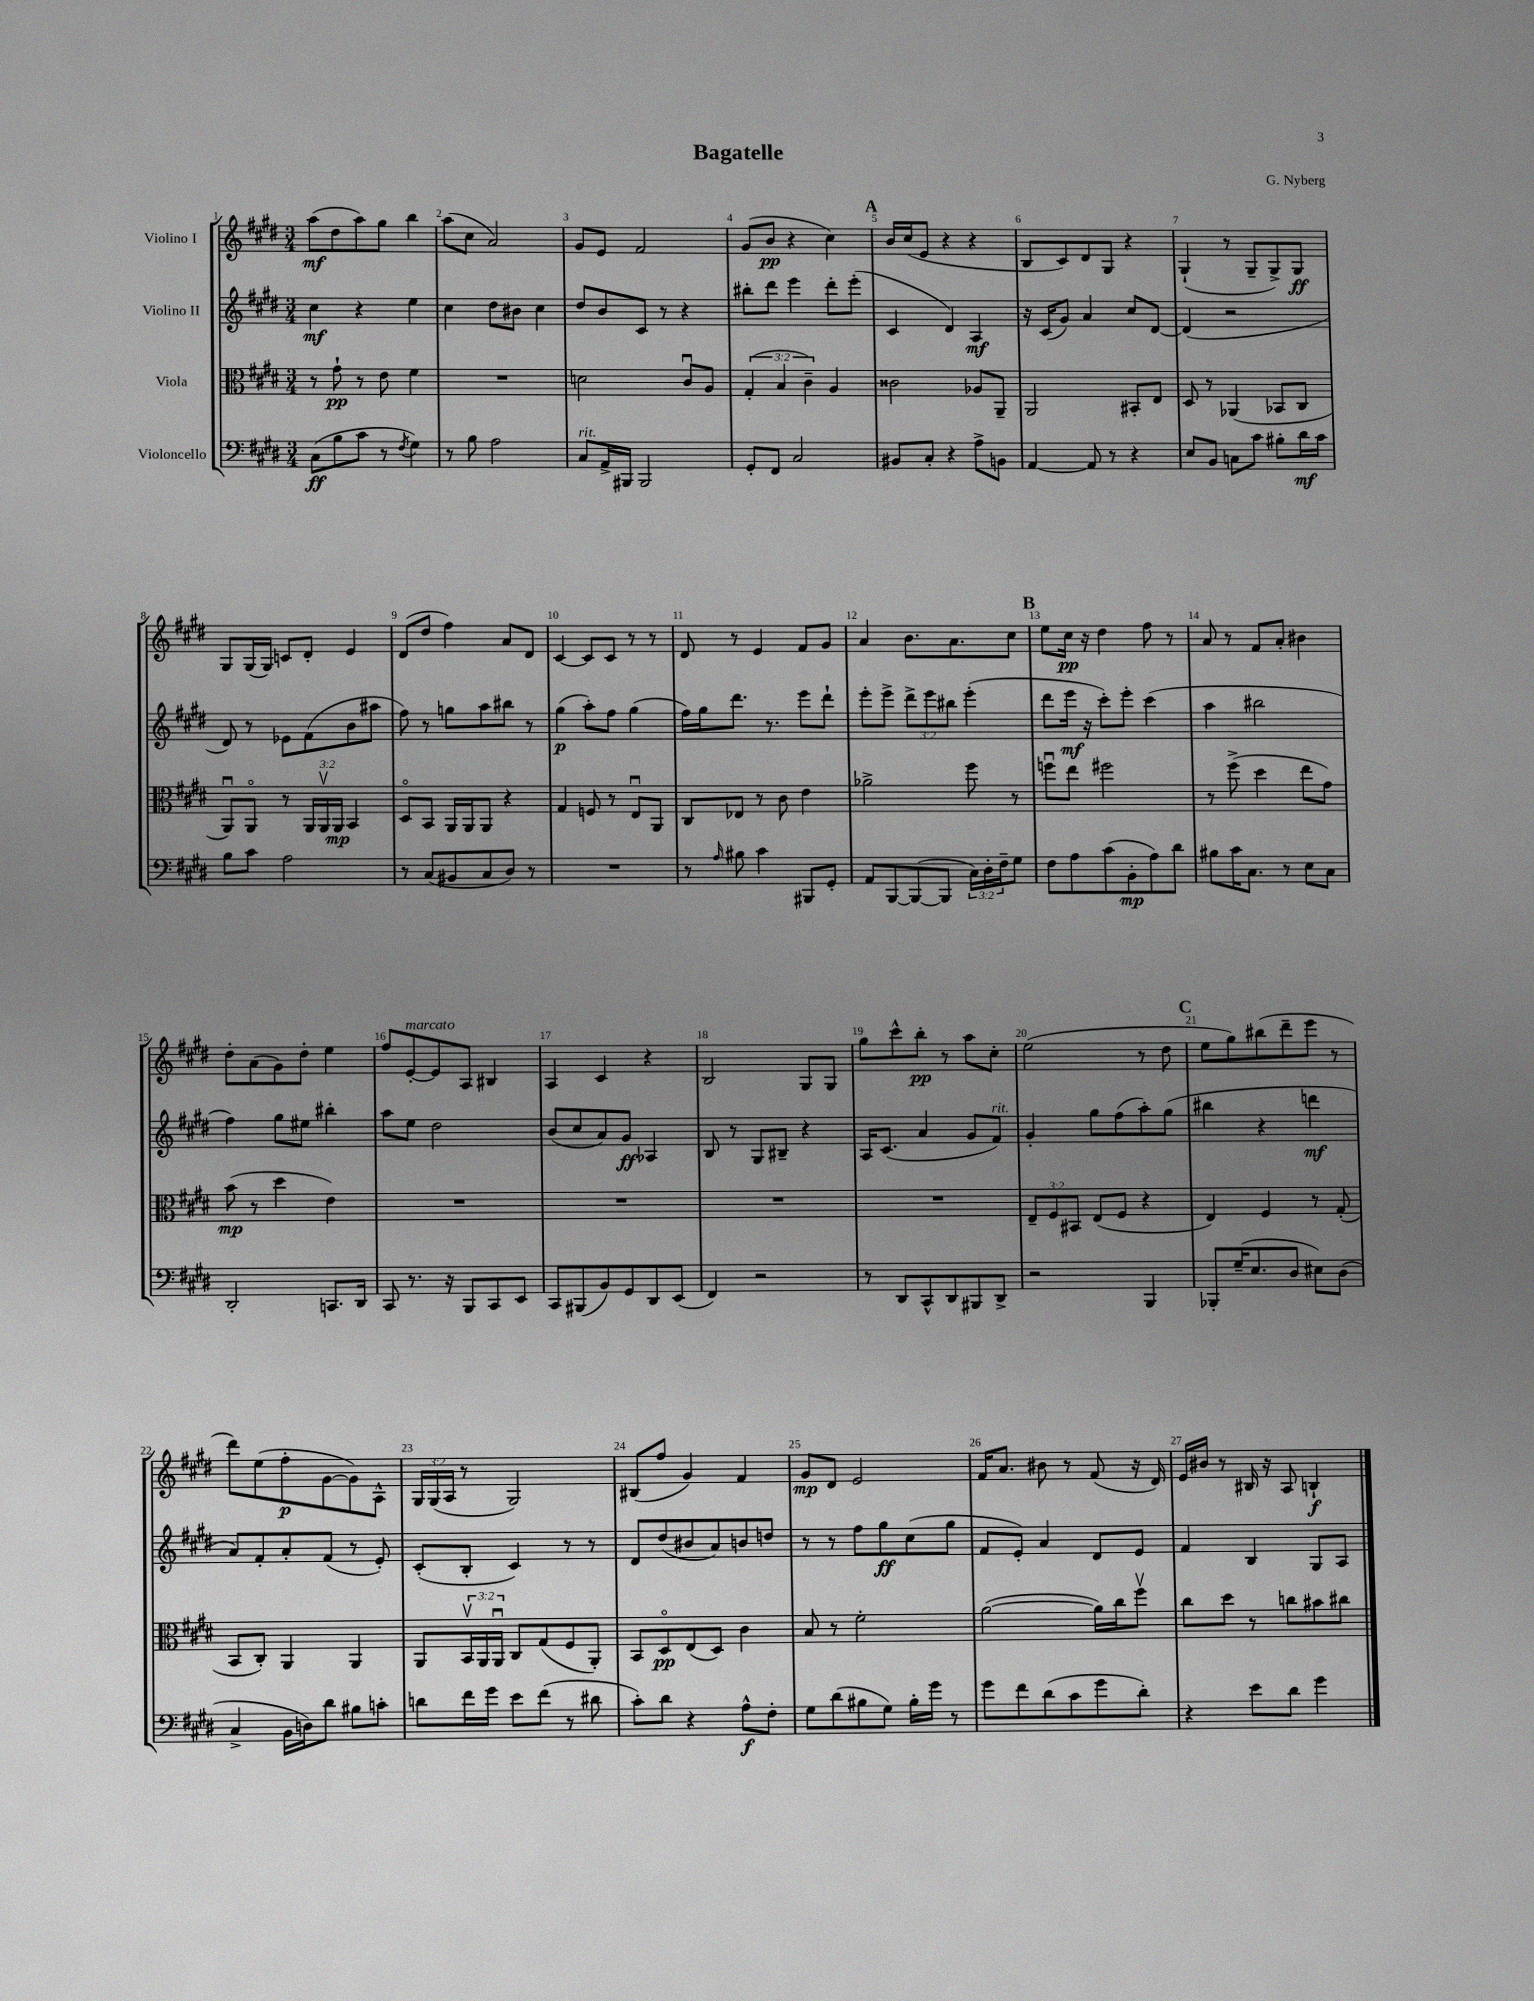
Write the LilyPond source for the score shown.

\header { title = "Bagatelle" composer = "G. Nyberg" }
<<
\new StaffGroup <<
\new Staff = "s0" \with { instrumentName = "Violino I" } {
    \clef treble \key e \major \numericTimeSignature \time 3/4 \override Staff.TupletNumber.text = #tuplet-number::calc-fraction-text
    a''8\mf( dis''8 a''8) gis''8 b''4 |
    a''8( cis''8 a'2) |
    gis'8 e'8 fis'2 |
    gis'8( b'8\pp r4 cis''4) |
    \mark \markup { \bold "A" } b'16 cis''16( e'8 r4 r4 |
    b8 cis'8) dis'8 gis8 r4 |
    gis4-!( r8 gis8-- gis8->) gis8\ff |
    gis8 gis16( gis16) c'8 dis'8-. e'4 |
    dis'8( dis''8 fis''4) a'8 dis'8 |
    cis'4~ cis'8 cis'8 r8 r8 |
    dis'8 r8 e'4 fis'8 gis'8 |
    a'4 b'8. a'8. cis''8 |
    \mark \markup { \bold "B" } e''8 cis''16\pp r16 dis''4 fis''8 r8 |
    a'8 r8 fis'8 a'8-. bis'4 |
    dis''8-. a'8( gis'8) dis''8-. e''4 |
    fis''8 e'8~-.^\markup { \italic "marcato" } e'8 a8 bis4 |
    a4 cis'4 r4 |
    b2 gis8 gis8 |
    gis''8 cis'''8-^ b''8-.\pp r8 a''8 cis''8-. |
    e''2( r8 dis''8 |
    \mark \markup { \bold "C" } e''8 gis''8) bis''8( dis'''8-- e'''8 r8 |
    dis'''8) e''8( fis''8-.\p gis'8~ gis'8) a8-^ |
    \tuplet 3/2 { gis16 gis16( a16 } r8 gis2) |
    bis8( fis''8 gis'4) fis'4 |
    gis'8\mp dis'8 e'2 |
    fis'16 a'8. bis'8 r8 fis'8( r16 dis'16) |
    e'16 bis'16 r8 bis16 r16 a8 b4-!\f \bar "|." |
}
\new Staff = "s1" \with { instrumentName = "Violino II" } {
    \clef treble \key e \major \numericTimeSignature \time 3/4 \override Staff.TupletNumber.text = #tuplet-number::calc-fraction-text
    cis''4\mf r4 e''4 |
    cis''4 dis''8 bis'8 cis''4 |
    dis''8 b'8 cis'8 r8 r4 |
    bis''8-. dis'''8 e'''4 dis'''8-. e'''8-.( |
    \mark \markup { \bold "A" } cis'4 dis'4) a4\mf |
    r16 cis'16( gis'8) a'4 cis''8 dis'8~ |
    dis'4( r2 |
    dis'8) r8 ees'8 fis'8( b'8 ais''8 |
    fis''8) r8 g''8 a''8 bis''8 r8 |
    gis''4\p( a''8-.) fis''8 gis''4( |
    fis''16) gis''16 dis'''8. r8. e'''8 dis'''8-! |
    e'''8-. e'''8-> \tuplet 3/2 { dis'''8-> e'''8 bis''8 } e'''4-.( |
    \mark \markup { \bold "B" } dis'''8 e'''16\mf r16 cis'''8-.) e'''8-. cis'''4( |
    a''4 bis''2 |
    fis''4) gis''8 eis''8 bis''4-. |
    a''8 e''8 dis''2 |
    b'8( cis''8 a'8) gis'8\ff aes4 |
    b8 r8 gis8 bis8-- r4 |
    a16 cis'8.( a'4 gis'8 fis'8^\markup { \italic "rit." }) |
    gis'4-. gis''8 fis''8( a''8-.) gis''8( |
    \mark \markup { \bold "C" } bis''4 r4 d'''4\mf |
    a'8) fis'8-. a'8-. fis'8( r8 e'8-.) |
    cis'8-.( b8-. cis'4) r8 r8 |
    dis'8 dis''8( bis'8 a'8) b'8 d''8 |
    r8 r8 fis''8 gis''8\ff cis''8( gis''8 |
    fis'8 e'8-.) a'4 dis'8 e'8 |
    fis'4 b4 gis8 a8 \bar "|." |
}
\new Staff = "s2" \with { instrumentName = "Viola" } {
    \clef alto \key e \major \numericTimeSignature \time 3/4 \override Staff.TupletNumber.text = #tuplet-number::calc-fraction-text
    r8 gis'8-!\pp r8 e'8 fis'4 |
    R2. |
    d'2 cis'8\downbow a8 |
    \tuplet 3/2 { gis4-.( b4 cis'4--) } a4 |
    \mark \markup { \bold "A" } cisis'2 aes8 a,8-- |
    a,2 bis,8-. e8 |
    dis8 r8 aes,4( bes,8 cis8 |
    a,8\downbow) a,8\flageolet r8 \tuplet 3/2 { a,16 a,16\upbow a,16\mp } b,4 |
    dis8\flageolet b,8 a,16 a,16 a,8 r4 |
    gis4 f8 r8 e8\downbow a,8 |
    cis8 ees8 r8 cis'8 e'4 |
    aes'2-> fis''8 r8 |
    \mark \markup { \bold "B" } f''8\downbow e''8 fis''2 |
    r8 fis''8->( dis''4 e''8 gis'8) |
    b'8\mp( r8 dis''4 e'4) |
    R2. |
    R2. |
    R2. |
    R2. |
    \tuplet 3/2 { e8-- fis8 bis,8 } e8( fis8 r4 |
    \mark \markup { \bold "C" } e4) fis4 r8 gis8-.( |
    b,8 cis8-.) a,4 a,4 |
    a,8 \tuplet 3/2 { b,16\upbow a,16 a,16\downbow } cis8 gis8( fis8 a,8-.) |
    b,8 dis8\flageolet\pp e8( dis8) cis'4 |
    b8 r8 fis'2-. |
    a'2~( a'16) cis''16 fis''8\upbow |
    cis''8 dis''8 r8 c''8 bis'8 cis''8 \bar "|." |
}
\new Staff = "s3" \with { instrumentName = "Violoncello" } {
    \clef bass \key e \major \numericTimeSignature \time 3/4 \override Staff.TupletNumber.text = #tuplet-number::calc-fraction-text
    cis8\ff( b8 cis'8 r8 \acciaccatura { fis8 } gis4) |
    r8 b8 a2 |
    cis8^\markup { \italic "rit." } a,16-> bis,,16 bis,,2 |
    gis,8-. fis,8 cis2 |
    \mark \markup { \bold "A" } bis,8 cis8-. r4 a8-> b,8 |
    a,4~ a,8 r8 r4 |
    e8 b,8 c8 cis'8 bis8-. dis'16\mf cis'16 |
    b8 cis'8 a2 |
    r8 cis8( bis,8 cis8 dis8) r8 |
    R2. |
    r8 \grace { a16 } bis8 cis'4 bis,,8 gis,8-. |
    a,8 b,,8~ b,,8~( b,,8 \tuplet 3/2 { cis16) dis16-. fis16-- } gis8 |
    \mark \markup { \bold "B" } fis8 a8 cis'8( b,8-.\mp a8) dis'8 |
    bis8 cis'16 cis8. r8 e8 cis8 |
    dis,2-. c,8. dis,16 |
    cis,8 r8. r16 b,,8 cis,8 e,8 |
    cis,8 bis,,8( b,8) gis,8 dis,8 e,8( |
    fis,4) r2 |
    r8 dis,8 cis,8-^ dis,8 bis,,8 dis,8-> |
    r2 b,,4 |
    \mark \markup { \bold "C" } bes,,8-. gis16--( e8. dis8 eis8) dis8( |
    cis4-> b,16 d16) dis'8 bis8 c'8-. |
    d'8 fis'16 gis'16 e'8 fis'8( r8 dis'8 |
    cis'8-.) dis'8 r4 a8-^\f fis8-. |
    gis8 dis'8( bis8 gis8) bis16-. gis'16 r8 |
    gis'8 fis'8 dis'8( cis'8 gis'8 dis'8-.) |
    r4 e'8 dis'8 gis'4 \bar "|." |
}
>>
>>
\layout { \context { \Score \override BarNumber.break-visibility = ##(#f #t #t) barNumberVisibility = #all-bar-numbers-visible } }
